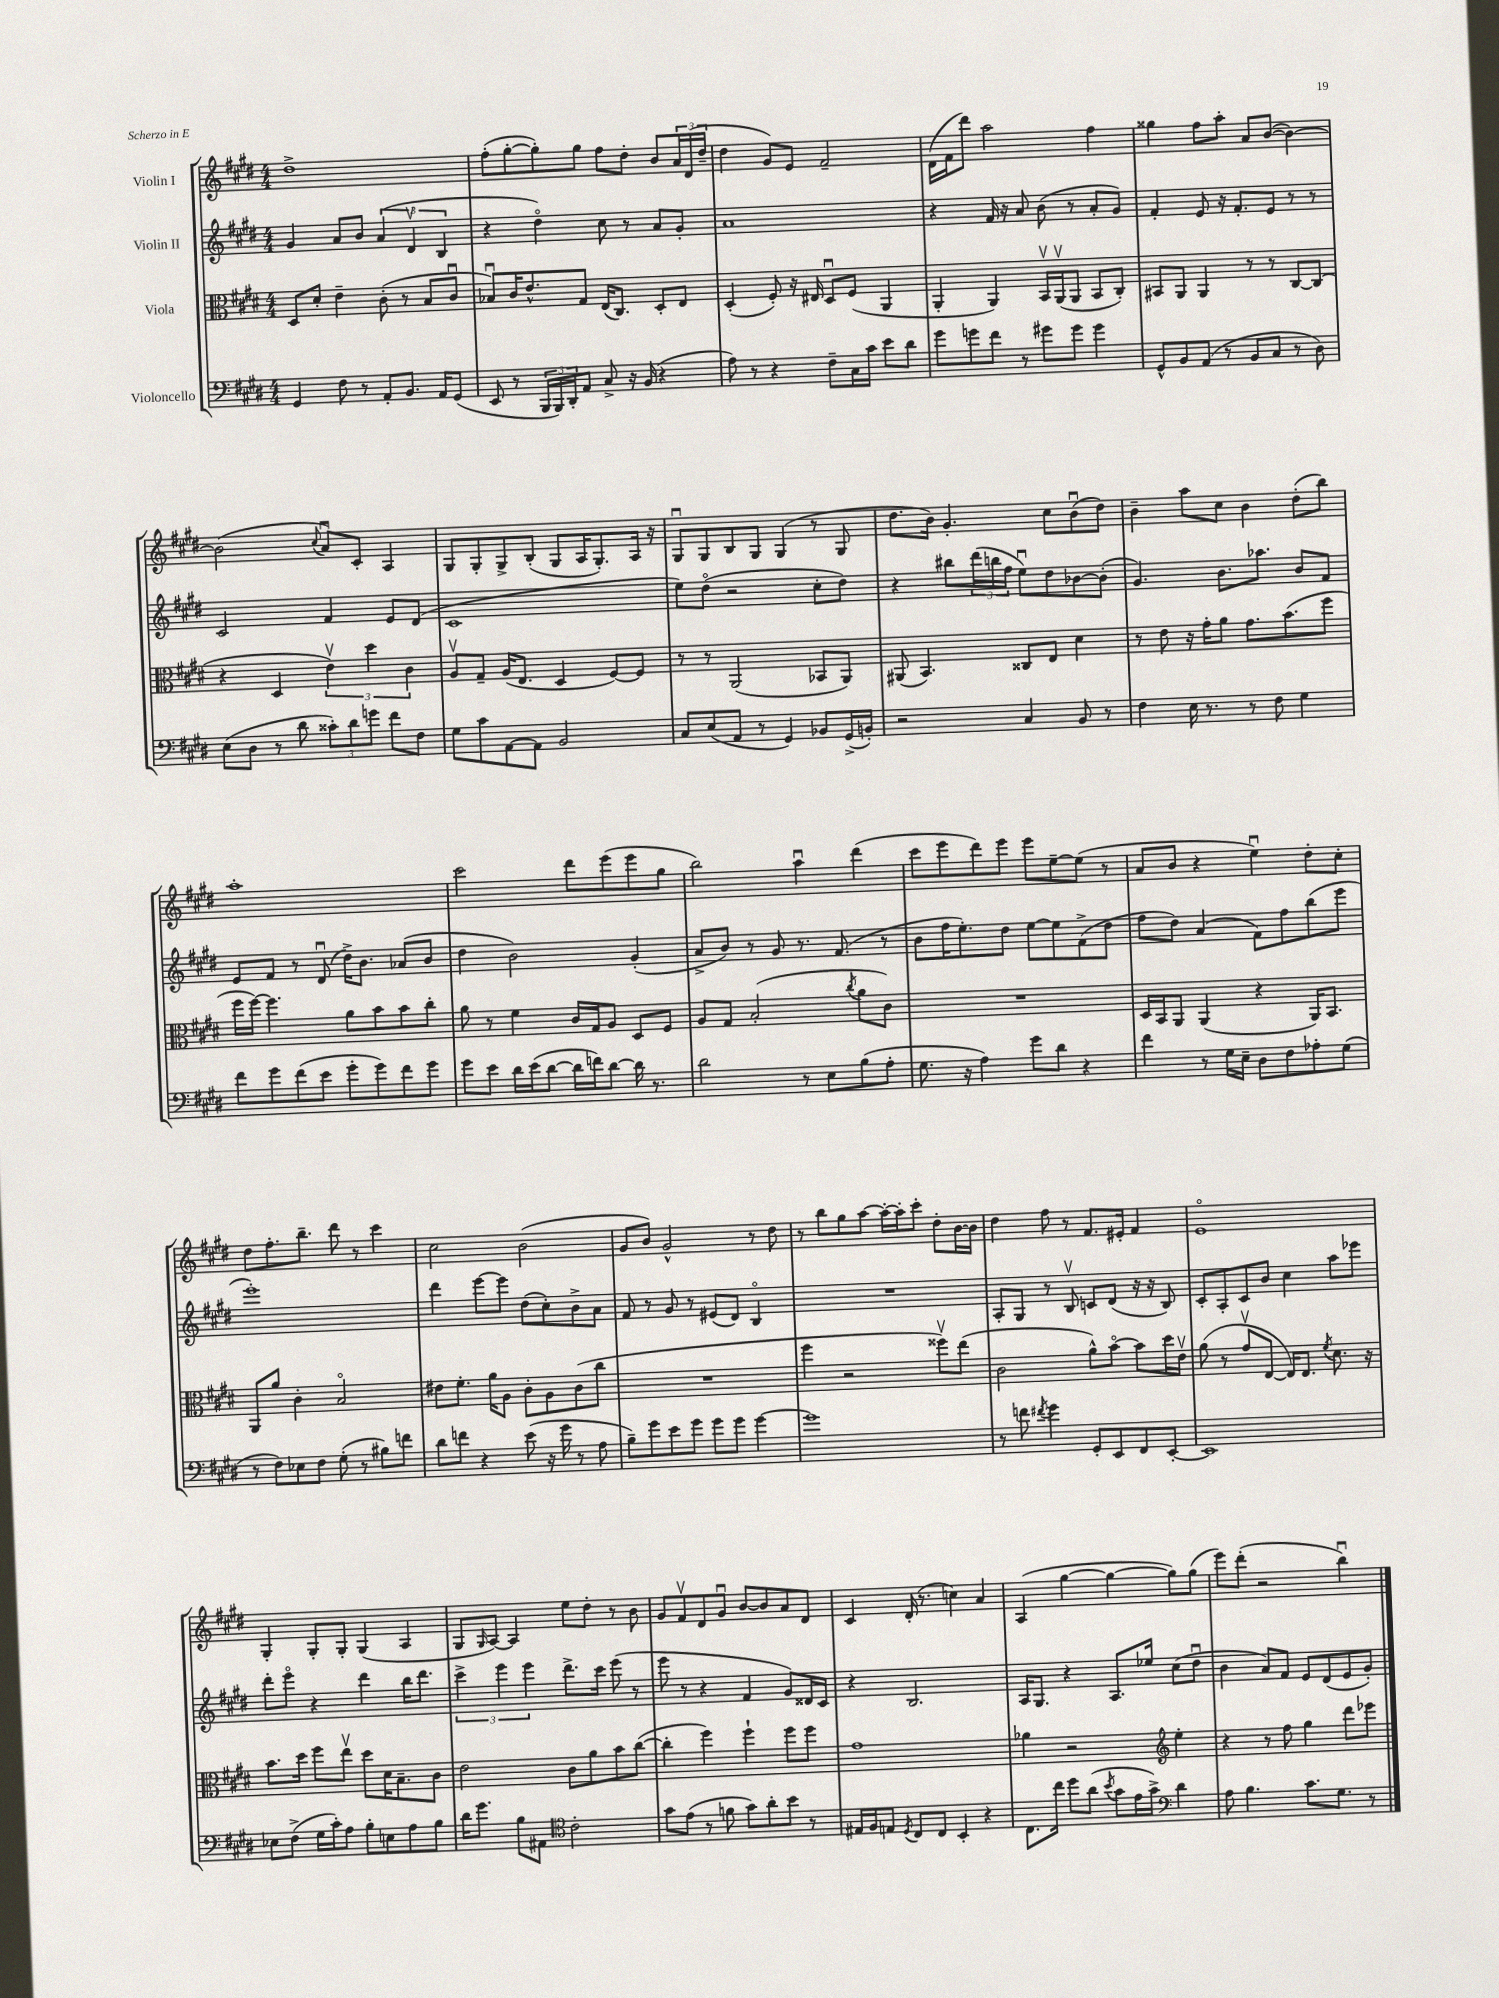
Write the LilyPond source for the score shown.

<<
\new StaffGroup <<
\new Staff = "s0" \with { instrumentName = "Violin I" } {
    \clef treble \key e \major \numericTimeSignature \time 4/4
    dis''1-> |
    fis''8-.( gis''8~-. gis''8-.) gis''8 fis''8 dis''8-. b'8 \tuplet 3/2 { a'16 dis'16( dis''16-- } |
    dis''4 gis'8) e'8 fis'2-- |
    dis'16( fis'16 dis'''8) a''2 fis''4 |
    gisis''4 fis''8 a''8-. a'8 b'8~( b'4~) |
    b'2( \appoggiatura { cis''8 } a'8\downbow) cis'8-. a4 |
    gis8 gis8-. gis8-> b8-.( gis8 a16 gis8.-.) a16 r16 |
    gis8\downbow gis8 b8 gis8 gis4( r8 gis8 |
    dis''8. b'16) gis'4.-. cis''8 b'8\downbow( dis''8) |
    b'4-- a''8 cis''8 b'4 dis''8-.( b''8) |
    a''1-. |
    cis'''2 dis'''8 e'''8( e'''8 gis''8 |
    b''2) a''4\downbow dis'''4( |
    cis'''8 e'''8 dis'''8) e'''8 e'''8 e''8~-- e''8( r8 |
    a'8 b'8 r4 e''4\downbow) dis''8-. cis''8-. |
    dis''8 fis''8.-. b''8.-- dis'''8 r8 cis'''4 |
    cis''2 b'2( |
    gis'8 b'8) gis'2-^ r8 dis''8 |
    r8 b''8 gis''8 a''8~ a''16~-. a''16-. cis'''8-. dis''8-. b'16~ b'16 |
    dis''4 fis''8 r8 fis'8. eis'16-. fis'4 |
    e'1\flageolet |
    gis4-. gis8-. gis8-. gis4( a4 |
    gis8 \grace { gis16 } a8~) a4 e''8 dis''8-. r8 b'8 |
    gis'8 fis'8\upbow dis'8 gis'8\downbow b'8~ b'8 a'8 dis'8 |
    cis'4 dis'16-.( r8. c''4) a'4 |
    a4( gis''4~ gis''4~ gis''8) gis''8( |
    e'''8) dis'''8-.( r2 b''4\downbow) \bar "|." |
}
\new Staff = "s1" \with { instrumentName = "Violin II" } {
    \clef treble \key e \major \numericTimeSignature \time 4/4
    gis'4 a'8 b'8 \tuplet 3/2 { a'4( dis'4\upbow b4 } |
    r4 dis''4\flageolet) cis''8 r8 a'8 gis'8-. |
    a'1 |
    r4 fis'16 r16 a'8 b'8( r8 a'8-. gis'8) |
    fis'4-. e'8 r16 fis'8.-. e'8 r8 r8 |
    cis'2 fis'4 e'8 dis'8( |
    cis'1 |
    e''8) dis''8\flageolet( r2 cis''8-. dis''8) |
    r4 bis''8 \tuplet 3/2 { dis'''16( b''16 fis''16 } e''8\downbow) dis''8 bes'8~ bes'8-.( |
    gis'4.) b'8. aes''8. b'8 fis'8 |
    e'8 fis'8 r8 dis'8\downbow( dis''16->) b'8. aes'8( b'8 |
    dis''4 b'2) gis'4-.( |
    a'8-> b'8) r8 gis'8 r8. fis'8.( r8 |
    b'8 fis''16 e''8.-.) dis''8 e''8~ e''8 fis'8->( dis''8 |
    fis''8 dis''8) a'4( fis'8) fis''8 b''8( e'''8 |
    e'''1-.) |
    dis'''4 e'''8~ e'''8 dis''8( cis''8-.) b'8-> a'8 |
    fis'8 r8 gis'8 r8 eis'8( dis'8) b4\flageolet |
    R1 |
    a8-. gis8 r8 b8\upbow c'8 dis'8( r16 r16 b8) |
    cis'8-. a8-. cis'8 b'8 cis''4 a''8 ees'''8 |
    dis'''8-. e'''8\flageolet r4 dis'''4 b''16 dis'''8. |
    \tuplet 3/2 { cis'''4-> e'''4 e'''4 } dis'''8.-> cis'''16 e'''8( r8 |
    e'''8 r8 r4 fis'4 gis'8) disis'16 cis'16 |
    r4 b2. |
    a16 gis8. r4 a8. ees''16 cis''8( dis''8\downbow |
    b'4 a'8) fis'8 e'8 dis'8( e'8 gis'8-.) \bar "|." |
}
\new Staff = "s2" \with { instrumentName = "Viola" } {
    \clef alto \key e \major \numericTimeSignature \time 4/4
    dis8 dis'8-. e'4-- cis'8-.( r8 b8 cis'8\downbow |
    bes8\downbow) cis'16 e'8.-^ gis8 e16( cis8.) dis8-. e8 |
    dis4-.( fis8-.) r16 eis16 dis8\downbow fis8( a,4 |
    a,4-. a,4) b,16\upbow a,16\upbow( a,8 b,8 cis8-.) |
    bis,8 a,8 a,4 r8 r8 cis8~ cis8( |
    r4 dis4 \tuplet 3/2 { e'4\upbow) dis''4 cis'4 } |
    a8\upbow gis8-- a16( e8. dis4 fis8~) fis8 |
    r8 r8 a,2( bes,8 a,8) |
    ais,8( b,4.) cisis8 e8 dis'4 |
    r8 e'8 r16 gis'16-. a'8 gis'8. b'8.( fis''8 |
    fis''16 fis''16~) fis''4. a'8 b'8 b'8 cis''8-. |
    a'8 r8 fis'4 cis'16 gis16 a8 dis8 fis8 |
    a8 gis8 b2-.( \acciaccatura { cis''8 } a'8 cis'8) |
    R1 |
    dis16 b,16 a,8 a,4( r4 a,16) b,8. |
    a,8 a'8 cis'4-. b2\flageolet |
    eis'8 fis'8.-. a'16 a8 cis'8-. a8 cis'8( cis''8 |
    R1 |
    fis''4 r2 fisis''8\upbow) e''8( |
    cis'2 a'8-^) b'8~\flageolet b'8 dis''16 e'16\upbow |
    a'8( r8 gis'8\upbow e8~ e16) e8. \acciaccatura { fis'8 } dis'8. r16 |
    b'8. dis''16 fis''8 e''8\upbow dis''8 dis'16 b8.-- cis'8 |
    e'2 cis'8 a'8 b'8 cis''8~( |
    cis''4-. fis''4) fis''4-! fis''8 fis''8 |
    gis'1 |
    aes'4 r2 \clef treble e''4-. |
    r4 r8 fis''8 gis''4 dis'''8 ees'''8 \bar "|." |
}
\new Staff = "s3" \with { instrumentName = "Violoncello" } {
    \clef bass \key e \major \numericTimeSignature \time 4/4
    gis,4 fis8 r8 a,8-. b,8. a,16 gis,8( |
    e,8 r8 \tuplet 3/2 { b,,16 b,,16) dis,16-. } a,8 cis8-> r16 b,16( r4 |
    a8) r8 r4 fis8-- cis16 cis'16 e'8 dis'8 |
    gis'8 g'8 fis'8 r8 gis'8 gis'8 gis'4 |
    gis,8-^ b,8 a,8( r8 b,8 cis8 r8 dis8) |
    e8( dis8 r8 dis'8 \tuplet 3/2 { cisis'8-.) dis'8 g'8 } fis'8 fis8 |
    gis8 cis'8 a,8~ a,8 b,2 |
    cis8 e8( a,8 r8 gis,4) bes,8 gis,16->( b,16-.) |
    r2 cis4 b,8 r8 |
    fis4 e16 r8. r8 fis8 gis4 |
    fis'8 gis'8 fis'8( e'8 gis'8-. gis'8) fis'8 gis'8 |
    gis'8 e'8 dis'16 e'16( dis'8~ dis'16 f'16) dis'8~ dis'16 r8. |
    dis'2 r8 e8 b8( a8-. |
    gis8. r16 a4) gis'8 dis'8 r4 |
    fis'4 r8 gis16 e16-- dis8 fis8 aes8-. gis8( |
    r8 fis8) ees8 fis8 gis8-.( r8 bis8) f'8 |
    dis'8 f'8 r4 e'8( r16 gis'16 r8 a8 |
    b8--) gis'8 e'8 gis'8 gis'8 gis'8 gis'4~ |
    gis'1 |
    r8 f'8 \acciaccatura { fis'8 } gis'4 gis,8-. e,8 fis,8 e,8~-. |
    e,1 |
    ees8 fis8->( gis16 cis'16-.) a8 b8-. e8 a8 b8 |
    dis'16 gis'8. b8 ais,8 \clef tenor cis'2-. |
    gis'8 e'8( r8 f'8 gis'8) a'8-. b'8 r8 |
    eis16 fis16 e8 \acciaccatura { dis8 } cis8 cis8 b,4-. r4 |
    cis8. cis''16 dis''8 a'8( \acciaccatura { b'8 } gis'8 e'16 gis'16->) \clef bass dis'4 |
    a8 b4. cis'8. gis8. r8 \bar "|." |
}
>>
>>
\layout { \context { \Score \remove "Bar_number_engraver" } }
